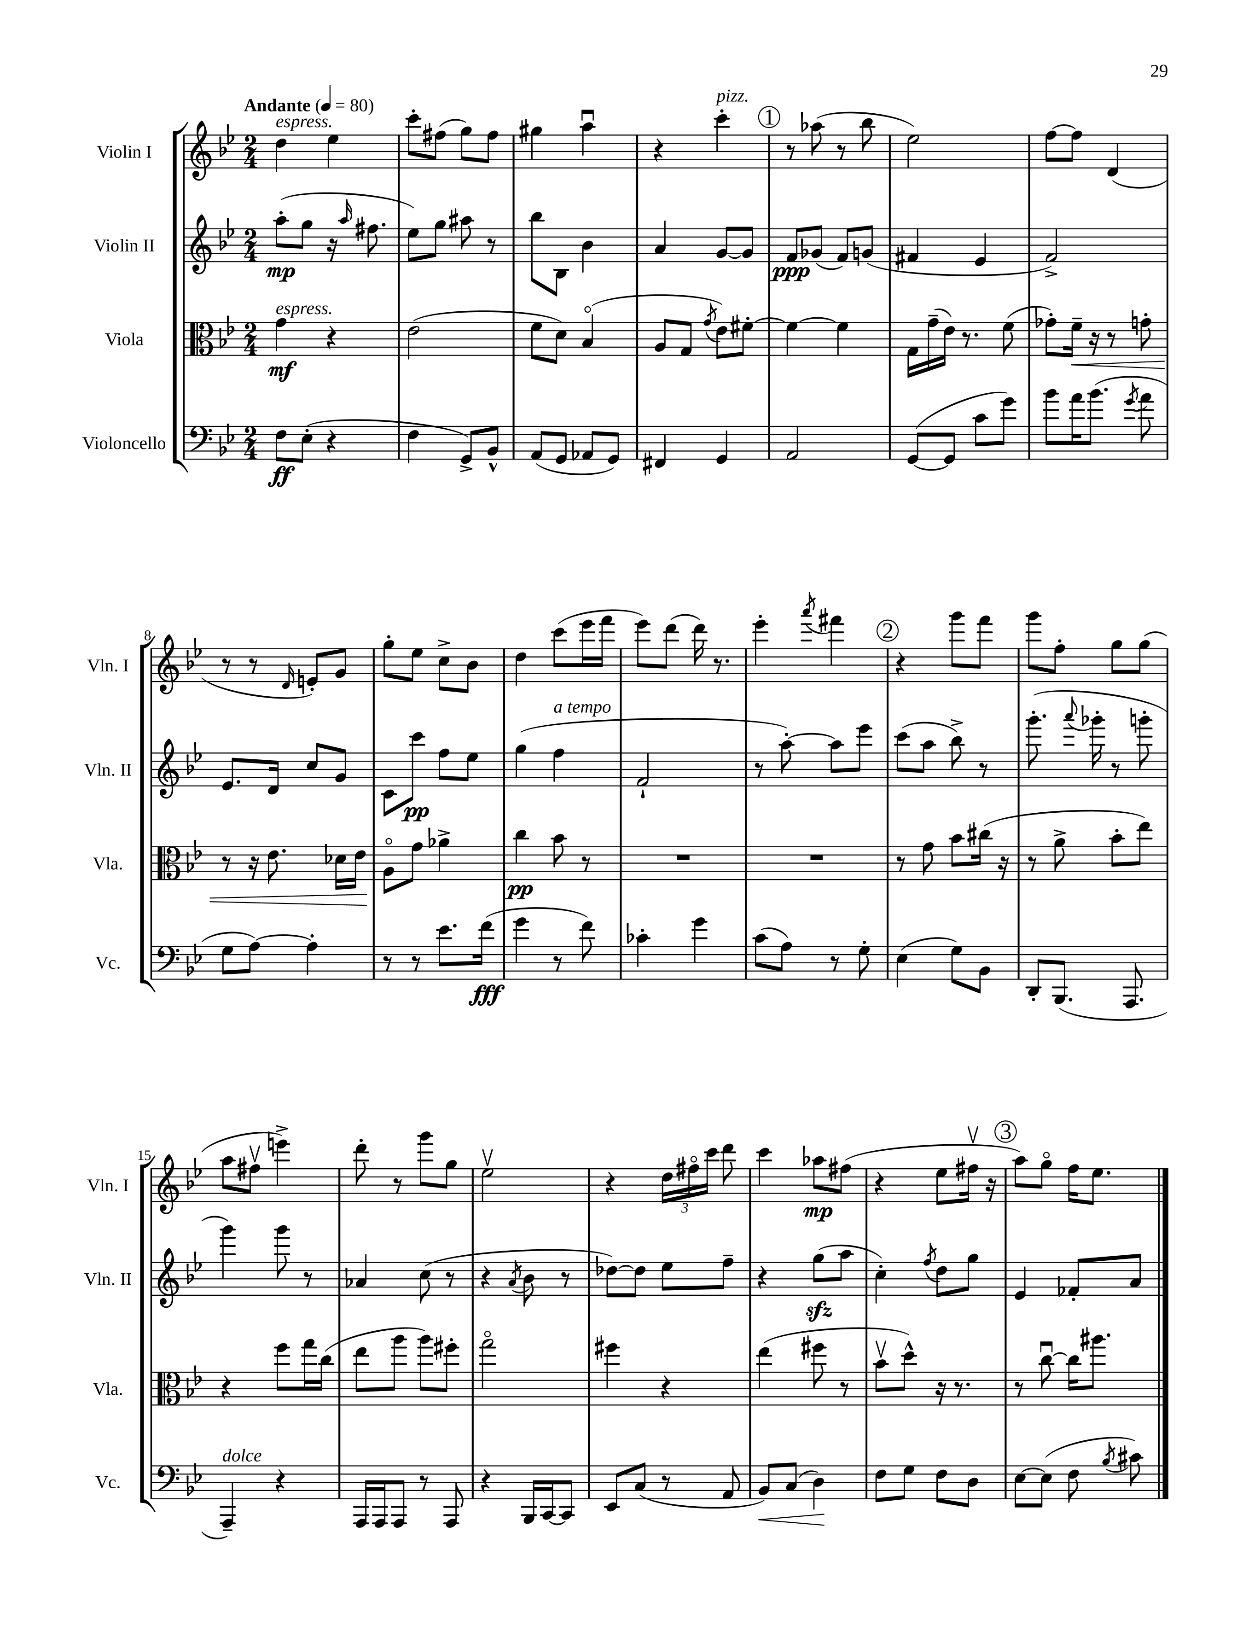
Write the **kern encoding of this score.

**kern	**dynam	**kern	**dynam	**kern	**dynam	**kern	**dynam
*part4	*part4	*part3	*part3	*part2	*part2	*part1	*part1
*staff4	*staff4	*staff3	*staff3	*staff2	*staff2	*staff1	*staff1
*I"Violoncello	*	*I"Viola	*	*I"Violin II	*	*I"Violin I	*
*I'Vc.	*	*I'Vla.	*	*I'Vln. II	*	*I'Vln. I	*
*clefF4	*	*clefC3	*	*clefG2	*	*clefG2	*
*k[b-e-]	*	*k[b-e-]	*	*k[b-e-]	*	*k[b-e-]	*
*M2/4	*	*M2/4	*	*M2/4	*	*M2/4	*
*MM80	*	*MM80	*	*MM80	*	*MM80	*
=1	=1	=1	=1	=1	=1	=1	=1
!	!	!	!	!	!	!LO:TX:a:B:t=Andante	!
!	!	!	!	!	!	!LO:TX:a:i:t=espress.	!
!	!	!LO:TX:a:i:t=espress.	!	!	!	!	!
8F\L	ff	4g\	mf	(8aa'\L	mp	4dd\	.
(8E-'\J	.	.	.	8gg\J	.	.	.
4r	.	4r	.	16r	.	4ee-\	.
.	.	.	.	16qqaa/	.	.	.
.	.	.	.	8.ff#X\	.	.	.
=2	=2	=2	=2	=2	=2	=2	=2
4F\	.	(2e-\	.	8ee-\L)	.	8ccc'\L	.
.	.	.	.	8gg\J	.	(8ff#X\J	.
8GG^/L)	.	.	.	8aa#X\	.	8gg\L)	.
8BB-^^/J	.	.	.	8r	.	8ff#\J	.
=3	=3	=3	=3	=3	=3	=3	=3
(8AA/L	.	8f\L	.	8bb-\L	.	4gg#X\	.
8GG/J	.	8d\J)	.	8B-\J	.	.	.
8AA-X/L	.	(4B-/	.	4b-\	.	4aau\	.
8GG/J)	.	.	.	.	.	.	.
=4	=4	=4	=4	=4	=4	=4	=4
4FF#X/	.	8A/L	.	4a/	.	4r	.
.	.	8G/J	.	.	.	.	.
.	.	8qg/	.	.	.	.	.
!	!	!	!	!	!	!LO:TX:a:i:t=pizz.	!
4GG/	.	8e-\L)	.	[8g/L	.	4ccc'\	.
.	.	[8f#X'\J	.	8g/J]	.	.	.
!!LO:REH:place=s1:t=1
=5	=5	=5	=5	=5	=5	=5	=5
2AA/	.	4f#\_	.	8f/L	ppp	8r	.
.	.	.	.	(8g-X/J	.	(8aa-X\	.
.	.	4f#\]	.	8f/L)	.	8r	.
.	.	.	.	(8gn/J	.	8bb-\	.
=6	=6	=6	=6	=6	=6	=6	=6
([8GG/L	.	16G\LL	.	4f#X/	.	2ee-\)	.
.	.	(16g~\	.	.	.	.	.
8GG/J]	.	16e-\JJ)	.	.	.	.	.
.	.	8.r	.	.	.	.	.
8c\L	.	.	.	4e-/	.	.	.
8g\J)	.	(8f\	.	.	.	.	.
=7	=7	=7	=7	=7	=7	=7	=7
8b-\L	.	8g-X'\L)	.	2f^/)	.	[8ff\L	.
!	!	!	!LO:HP:b	!	!	!	!
16a\K	.	16f~\Jk	<	.	.	8ff\J]	.
(8.b-\J	.	16r	.	.	.	.	.
.	.	8r	.	.	.	(4d/	.
8qg/	.	.	.	.	.	.	.
8a\	.	8gn'\	.	.	.	.	.
!!LO:LB:g=z
=8	=8	=8	=8	=8	=8	=8	=8
8G\L	.	8r	.	8.e-/L	.	8r	.
[8A\J)	.	16r	.	.	.	8r	.
.	.	8.e-\	.	16d/Jk	.	.	.
.	.	.	.	.	.	16qqd/	.
4A'\]	.	.	.	8cc/L	.	8en'/L)	.
.	.	16d-X\LL	.	8g/J	.	8g/J	.
.	.	16e-\JJ	.	.	.	.	.
=9	=9	=9	=9	=9	=9	=9	=9
8r	.	8A\L	.	8c\L	.	8gg'\L	.
8r	.	8g\J	[	8ccc\J	pp	8ee-\J	.
8.e-\L	.	4a-X^\	.	8ff\L	.	8cc^\L	.
.	.	.	.	8ee-\J	.	8b-\J	.
(16f\Jk	fff	.	.	.	.	.	.
=10	=10	=10	=10	=10	=10	=10	=10
4g\	.	4cc\	pp	(4gg\	.	4dd\	.
!	!	!	!	!LO:TX:a:i:t=a tempo	!	!	!
8r	.	8b-\	.	4ff\	.	(8ccc\L	.
8f\)	.	8r	.	.	.	16eee-\L	.
.	.	.	.	.	.	16fff\JJ	.
=11	=11	=11	=11	=11	=11	=11	=11
4c-X'\	.	2r	.	2f`/	.	8eee-\L)	.
.	.	.	.	.	.	(8ddd\J	.
4g\	.	.	.	.	.	16ddd\)	.
.	.	.	.	.	.	8.r	.
=12	=12	=12	=12	=12	=12	=12	=12
(8c\L	.	2r	.	8r	.	4eee-'\	.
8A\J)	.	.	.	[8aa'\)	.	.	.
.	.	.	.	.	.	8qaaa/	.
8r	.	.	.	8aa\L]	.	4fff#X\	.
8G'\	.	.	.	8eee-\J	.	.	.
!!LO:REH:place=s1:t=2
=13	=13	=13	=13	=13	=13	=13	=13
(4E-\	.	8r	.	(8ccc\L	.	4r	.
.	.	8g\	.	8aa\J	.	.	.
8G\L)	.	8b-\L	.	8bb-^\)	.	8ggg\L	.
8BB-\J	.	(16cc#X\Jk	.	8r	.	8fff\J	.
.	.	16r	.	.	.	.	.
=14	=14	=14	=14	=14	=14	=14	=14
8DD'/L	.	8r	.	(8.ggg'\	.	8ggg\L	.
(8.BBB-/J	.	8a^\	.	.	.	8ff'\J	.
.	.	.	.	8qqaaa/	.	.	.
.	.	.	.	16ggg-X'\	.	.	.
.	.	8b-'\L	.	8r	.	8gg\L	.
8.AAA/	.	.	.	.	.	.	.
.	.	8ee-\J)	.	8gggn'\	.	(8gg\J	.
!!LO:LB:g=z
=15	=15	=15	=15	=15	=15	=15	=15
!LO:TX:a:i:t=dolce	!	!	!	!	!	!	!
4AAA~/)	.	4r	.	4ggg\)	.	8aa\L	.
.	.	.	.	.	.	8ff#Xv\J	.
4r	.	8ff\L	.	8ggg\	.	4eeen^\)	.
.	.	16gg\L	.	8r	.	.	.
.	.	(16cc\JJ	.	.	.	.	.
=16	=16	=16	=16	=16	=16	=16	=16
16AAA/LL	.	8ee-\L	.	4a-X/	.	8ddd'\	.
16AAA/J	.	.	.	.	.	.	.
8AAA/J	.	8aa\J	.	.	.	8r	.
8r	.	8aa\L)	.	(8cc\	.	8ggg\L	.
8AAA/	.	8ff#X'\J	.	8r	.	8gg\J	.
=17	=17	=17	=17	=17	=17	=17	=17
4r	.	2gg\	.	4r	.	2ee-v\	.
.	.	.	.	8qa/	.	.	.
16BBB-/LL	.	.	.	8b-\	.	.	.
[16CC/J	.	.	.	.	.	.	.
8CC/J]	.	.	.	8r	.	.	.
=18	=18	=18	=18	=18	=18	=18	=18
8EE-/L	.	4ff#X\	.	[8dd-X\L)	.	4r	.
(8C/J	.	.	.	8dd-\J]	.	.	.
8r	.	4r	.	8ee-\L	.	24dd\LL	.
.	.	.	.	.	.	24ff#X\	.
.	.	.	.	.	.	24ccc\JJ	.
8AA/	.	.	.	8ff~\J	.	8ddd\	.
=19	=19	=19	=19	=19	=19	=19	=19
!	!LO:HP:b	!	!	!	!	!	!
8BB-/L)	<	(4ee-\	.	4r	.	4ccc\	.
(8C/J	.	.	.	.	.	.	.
4D\)	.	8ff#X\	.	(8ggzz\L	.	8aa-X\L	mp
.	.	8r	.	8aa\J	.	(8ff#X\J	.
.	[	.	.	.	.	.	.
=20	=20	=20	=20	=20	=20	=20	=20
8F\L	.	8b-v\L	.	4cc'\)	.	4r	.
8G\J	.	8dd^^\J)	.	.	.	.	.
.	.	.	.	8qff/	.	.	.
8F\L	.	16r	.	8dd\L	.	8ee-\L	.
.	.	8.r	.	.	.	.	.
8D\J	.	.	.	8gg\J	.	16ff#Xv\Jk	.
.	.	.	.	.	.	16r	.
!!LO:REH:place=s1:t=3
=21	=21	=21	=21	=21	=21	=21	=21
[8E-\L	.	8r	.	4e-/	.	8aa\L)	.
(8E-\J]	.	[8ccu\	.	.	.	8gg\J	.
8F\	.	16cc\KL]	.	8f-X'/L	.	16ff\KL	.
.	.	8.aa#X\J	.	.	.	8.ee-\J	.
8qB-/	.	.	.	.	.	.	.
8c#X\)	.	.	.	8a/J	.	.	.
==	==	==	==	==	==	==	==
*-	*-	*-	*-	*-	*-	*-	*-
